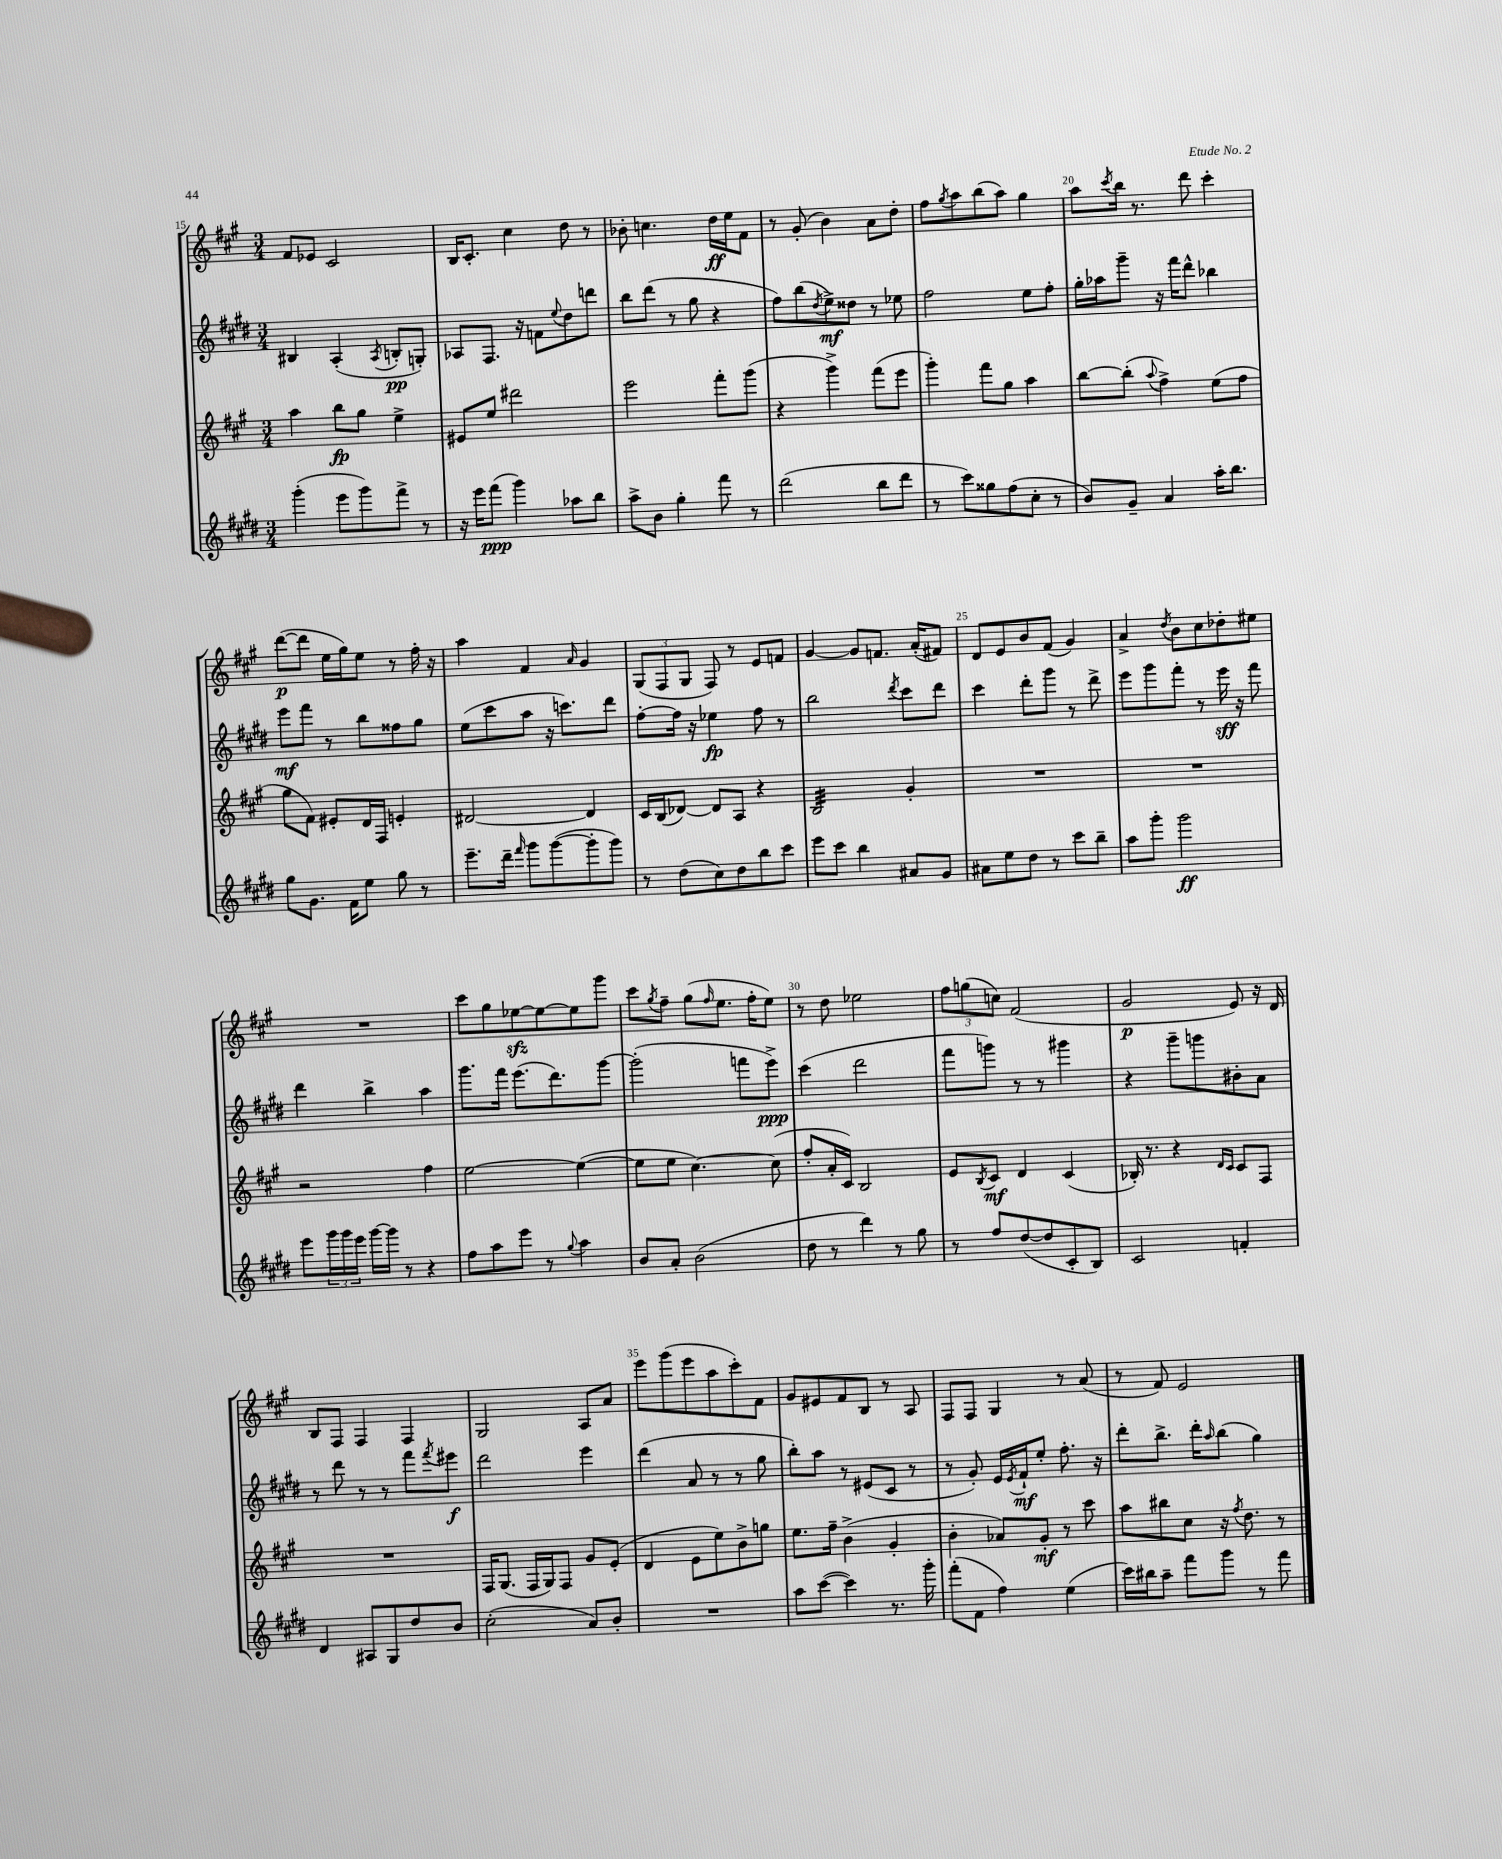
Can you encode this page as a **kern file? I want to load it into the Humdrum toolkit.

**kern	**dynam	**kern	**dynam	**kern	**dynam	**kern	**dynam
*part4	*part4	*part3	*part3	*part2	*part2	*part1	*part1
*staff4	*staff4	*staff3	*staff3	*staff2	*staff2	*staff1	*staff1
*clefG2	*	*clefG2	*	*clefG2	*	*clefG2	*
*k[f#c#g#d#]	*	*k[f#c#g#]	*	*k[f#c#g#d#]	*	*k[f#c#g#]	*
*M3/4	*	*M3/4	*	*M3/4	*	*M3/4	*
=15	=15	=15	=15	=15	=15	=15	=15
(4ggg#'\	.	4aa\	.	4B#X/	.	8f#/L	.
.	.	.	.	.	.	8e-X/J	.
8eee\L	.	8bb\L	fp	(4A'/	.	2c#/	.
8ggg#\)	.	8gg#\J	.	.	.	.	.
.	.	.	.	8qA/	.	.	.
8fff#^\J	.	4ee^\	.	8Bn'/L	pp	.	.
8r	.	.	.	8Gn'/J)	.	.	.
=16	=16	=16	=16	=16	=16	=16	=16
16r	.	8e#X/L	.	8A-X/L	.	16B/KL	.
16eee\KL	.	.	.	.	.	8.c#'/J	.
(8fff#\J	ppp	8ee/J	.	8.F#/J	.	.	.
4ggg#\)	.	2ddd#X\	.	.	.	4cc#\	.
.	.	.	.	16r	.	.	.
.	.	.	.	8fn\L	.	.	.
.	.	.	.	8qqee/	.	.	.
8aa-X\L	.	.	.	8dd#\	.	8dd\	.
8bb\J	.	.	.	8dddn\J	.	8r	.
=17	=17	=17	=17	=17	=17	=17	=17
8aa^\L	.	2eee\	.	8bb\L	.	8b-X'\	.
8b\J	.	.	.	(8ddd#\J	.	4.ccn\	.
4gg#'\	.	.	.	8r	.	.	.
.	.	.	.	8gg#\	.	.	.
8fff#\	.	8fff#'\L	.	4r	.	16dd\LL	ff
.	.	.	.	.	.	16ee\J	.
8r	.	(8ggg#\J	.	.	.	8f#\J	.
=18	=18	=18	=18	=18	=18	=18	=18
(2ddd#\	.	4r	.	8ff#\L)	.	8r	.
.	.	.	.	(8bb\	.	(8g#'/	.
.	.	.	.	8qdd#/	.	.	.
.	.	4ggg#^\)	.	8ee^\)	mf	4b\)	.
.	.	.	.	8dd##X\J	.	.	.
8bb\L	.	(8fff#\L	.	8r	.	8a\L	.
8ddd#\J	.	8eee\J	.	8ee-X\	.	8dd'\J	.
=19	=19	=19	=19	=19	=19	=19	=19
8r	.	4ggg#'\)	.	2ff#\	.	8ff#\L	.
.	.	.	.	.	.	8qgg#/	.
8ccc#\L)	.	.	.	.	.	8aa\	.
8gg##X\	.	8fff#\L	.	.	.	(8bb\	.
(8ff#\	.	8gg#\J	.	.	.	8aa\J)	.
8cc#'\J	.	4aa\	.	8ee\L	.	4gg#\	.
8r	.	.	.	8ff#'\J	.	.	.
=20	=20	=20	=20	=20	=20	=20	=20
8b/L)	.	[8bb\L	.	16gg#'\LL	.	8aa\L	.
.	.	.	.	16aa-X\J	.	.	.
.	.	.	.	.	.	8qccc#/	.
8g#~/J	.	(8bb'\J]	.	8ggg#~\J	.	16bb\Jk	.
.	.	.	.	.	.	8.r	.
.	.	8qqaa/	.	.	.	.	.
4a/	.	4ff#^\)	.	16r	.	.	.
.	.	.	.	16fff#\KL	.	.	.
.	.	.	.	8ddd#^^\J	.	8ddd\	.
16aa'\KL	.	(8ee\L	.	4bb-X\	.	4ccc#'\	.
8.bb\J	.	.	.	.	.	.	.
.	.	8ff#\J	.	.	.	.	.
!!LO:LB:g=z
=21	=21	=21	=21	=21	=21	=21	=21
8gg#\L	.	8gg#\L	.	8eee\L	mf	([8ddd\L	p
8.g#\J	.	8f#\J)	.	8fff#\J	.	8ddd\J]	.
.	.	8e#X'/L	.	8r	.	16ee\LL	.
16f#\KL	.	.	.	.	.	16gg#\J)	.
8ee\J	.	16d/L	.	8bb\L	.	8ee\J	.
.	.	16F#/JJ	.	.	.	.	.
8gg#\	.	4en'/	.	8ff##X\	.	8r	.
8r	.	.	.	8gg#\J	.	16ff#'\	.
.	.	.	.	.	.	16r	.
=22	=22	=22	=22	=22	=22	=22	=22
8.eee~\L	.	[2d#X/	.	(8ee\L	.	4aa\	.
.	.	.	.	8ccc#\	.	.	.
16ddd#~\Jk	.	.	.	.	.	.	.
16qqfff#/	.	.	.	.	.	.	.
8ggg#\L	.	.	.	8aa\J	.	4f#/	.
([8ggg#\	.	.	.	16r	.	.	.
.	.	.	.	8.cccn\L)	.	.	.
.	.	.	.	.	.	16qqa/	.
8ggg#'\]	.	4d#/]	.	.	.	4g#/	.
8ggg#\J)	.	.	.	8ddd#\J	.	.	.
=23	=23	=23	=23	=23	=23	=23	=23
8r	.	16c#/LL	.	[8ff#'\L	.	(12G#/L	.
.	.	(16B/J	.	.	.	.	.
.	.	.	.	.	.	12F#/	.
(8dd#\L	.	[8d-X/J)	.	16ff#\Jk]	.	.	.
.	.	.	.	.	.	12G#/J	.
.	.	.	.	16r	.	.	.
8cc#\)	.	8d-/L]	.	4ee-X\	fp	8F#/)	.
8dd#\	.	8A/J	.	.	.	8r	.
8bb\	.	4r	.	8ff#\	.	8e/L	.
8ccc#\J	.	.	.	8r	.	8fn/J	.
=24	=24	=24	=24	=24	=24	=24	=24
*	*	*tremolo	*	*	*	*	*
8eee\L	.	32B/LLL	.	2bb\	.	[4g#/	.
.	.	32B/	.	.	.	.	.
.	.	32B/	.	.	.	.	.
.	.	32B/	.	.	.	.	.
8ccc#\J	.	32B/	.	.	.	.	.
.	.	32B/	.	.	.	.	.
.	.	32B/	.	.	.	.	.
.	.	32B/	.	.	.	.	.
4bb\	.	32B/	.	.	.	8g#/L]	.
.	.	32B/	.	.	.	.	.
.	.	32B/	.	.	.	.	.
.	.	32B/	.	.	.	.	.
.	.	32B/	.	.	.	8.fn/J	.
.	.	32B/	.	.	.	.	.
.	.	32B/	.	.	.	.	.
.	.	32B/JJJ	.	.	.	.	.
*	*	*Xtremolo	*	*	*	*	*
.	.	.	.	8qddd#/	.	.	.
8a#X/L	.	4g#'/	.	8ccc#\L	.	.	.
.	.	.	.	.	.	(16a'/KL	.
8g#/J	.	.	.	8ddd#\J	.	8f#X/J)	.
=25	=25	=25	=25	=25	=25	=25	=25
8a#X\L	.	2.r	.	4ccc#\	.	8d/L	.
8ee\	.	.	.	.	.	8e/	.
8dd#\J	.	.	.	8ddd#'\L	.	8b/	.
8r	.	.	.	8ggg#\J	.	(8f#/J	.
8ccc#\L	.	.	.	8r	.	4g#/)	.
8bb~\J	.	.	.	8ddd#^\	.	.	.
=26	=26	=26	=26	=26	=26	=26	=26
8aa\L	.	2.r	.	8eee\L	.	4a^/	.
8ggg#'\J	.	.	.	8ggg#\	.	.	.
.	.	.	.	.	.	8qdd/	.
2ggg#\	ff	.	.	8fff#'\J	.	8b\L	.
.	.	.	.	8r	.	8cc#\	.
.	.	.	.	16eee\	sff	8dd-X'\	.
.	.	.	.	16r	.	.	.
.	.	.	.	8fff#\	.	8ee#X\J	.
!!LO:LB:g=z
=27	=27	=27	=27	=27	=27	=27	=27
8eee\L	.	2r	.	4ddd#\	.	2.r	.
24ggg#\L	.	.	.	.	.	.	.
24ggg#\	.	.	.	.	.	.	.
24eee\JJ	.	.	.	.	.	.	.
[16ggg#\LL	.	.	.	4bb^\	.	.	.
16ggg#\JJ]	.	.	.	.	.	.	.
8r	.	.	.	.	.	.	.
4r	.	4ff#\	.	4aa\	.	.	.
=28	=28	=28	=28	=28	=28	=28	=28
8ff#\L	.	[2ee\	.	8.ggg#\L	.	8ccc#\L	.
8aa\	.	.	.	.	.	8gg#\	.
.	.	.	.	16fff#\Jk	.	.	.
8eee\J	.	.	.	(8.eee\L	.	[8ee-Xzz\	.
8r	.	.	.	.	.	8ee-\_	.
.	.	.	.	8.ddd#\)	.	.	.
8qqgg#/	.	.	.	.	.	.	.
4aa\	.	(4ee\_	.	.	.	8ee-\]	.
.	.	.	.	[8ggg#\J	.	8ggg#\J	.
=29	=29	=29	=29	=29	=29	=29	=29
8b/L	.	8ee\L]	.	(2ggg#'\]	.	8ccc#\L	.
.	.	.	.	.	.	8qgg#/	.
8a'/J	.	8ee\J	.	.	.	8ff#~\J	.
(2b\	.	[4.cc#\)	.	.	.	(8gg#\L	.
.	.	.	.	.	.	16qqff#/	.
.	.	.	.	.	.	8.ee\J	.
.	.	.	.	8fffn\L	.	.	.
.	.	.	.	.	.	16ff#'\KL	.
.	.	(8cc#\]	.	8eee^\J)	ppp	8ee\J)	.
=30	=30	=30	=30	=30	=30	=30	=30
8dd#\	.	8ff#'/L	.	(4ccc#\	.	8r	.
8r	.	16a'/L	.	.	.	8dd\	.
.	.	16c#/JJ)	.	.	.	.	.
4ddd#\)	.	2B/	.	2ddd#\	.	2ee-X\	.
8r	.	.	.	.	.	.	.
8gg#\	.	.	.	.	.	.	.
=31	=31	=31	=31	=31	=31	=31	=31
8r	.	8e/L	.	8fff#\L	.	12ff#\L	.
.	.	.	.	.	.	(12ggn\	.
.	.	8qB/	.	.	.	.	.
8ff#/L	.	8c#/J	mf	8gggn\J)	.	.	.
.	.	.	.	.	.	12ccn\J)	.
([8dd#/	.	4d/	.	8r	.	(2f#/	.
8dd#/]	.	.	.	8r	.	.	.
8c#'/	.	(4c#/	.	4ggg#X\	.	.	.
8B/J)	.	.	.	.	.	.	.
=32	=32	=32	=32	=32	=32	=32	=32
2c#/	.	16B-X'/)	.	4r	.	2g#/	p
.	.	8.r	.	.	.	.	.
.	.	4r	.	8ggg#~\L	.	.	.
.	.	.	.	8gggn\	.	.	.
.	.	16qqd/LL	.	.	.	.	.
.	.	16qqc#/JJ	.	.	.	.	.
4fn'/	.	8c#/L	.	8b#X'\	.	8e/)	.
.	.	8F#/J	.	8a\J	.	16r	.
.	.	.	.	.	.	16d/	.
!!LO:LB:g=z
=33	=33	=33	=33	=33	=33	=33	=33
4d#/	.	2.r	.	8r	.	8B/L	.
.	.	.	.	8ddd#\	.	8F#/J	.
8A#X/L	.	.	.	8r	.	4F#/	.
8G#/	.	.	.	8r	.	.	.
8dd#/	.	.	.	8fff#\L	.	4F#/	.
.	.	.	.	8qfff#/	.	.	.
8b/J	.	.	.	8eee#X\J	f	.	.
=34	=34	=34	=34	=34	=34	=34	=34
(2cc#'\	.	16F#/KL	.	2ddd#\	.	2G#/	.
.	.	(8.G#/J	.	.	.	.	.
.	.	16F#/LL	.	.	.	.	.
.	.	16G#/J)	.	.	.	.	.
.	.	8F#/J	.	.	.	.	.
8a/L)	.	8g#/L	.	4eee\	.	8A/L	.
8b'/J	.	(8e'/J	.	.	.	8a/J	.
=35	=35	=35	=35	=35	=35	=35	=35
2.r	.	4d/	.	(4ddd#\	.	8eee\L	.
.	.	.	.	.	.	(8ggg#\	.
.	.	8e\L	.	8a/	.	8eee\	.
.	.	8ee\)	.	8r	.	8aa\	.
.	.	8b^\	.	8r	.	8ccc#'\)	.
.	.	8ggn\J	.	8gg#\	.	8f#\J	.
=36	=36	=36	=36	=36	=36	=36	=36
8aa\L	.	8.ee\L	.	8bb'\L)	.	8g#/L	.
([8ccc#\J	.	.	.	8aa\J	.	8e#X/	.
.	.	16ff#~\Jk	.	.	.	.	.
4ccc#\])	.	(4b^\	.	8r	.	8f#/	.
.	.	.	.	(8e#X/L	.	8B/J	.
8.r	.	4g#'/	.	8c#/J	.	8r	.
.	.	.	.	8r	.	8A/	.
16ggg#'\	.	.	.	.	.	.	.
=37	=37	=37	=37	=37	=37	=37	=37
(8fff#'\L	.	4b'\	.	8r	.	8F#/L	.
8f#\J	.	.	.	8g#'/)	.	8F#/J	.
4ff#\)	.	8a-X/L)	.	16e/LL	.	4G#/	.
.	.	.	.	8qe/	.	.	.
.	.	.	.	16f#`/J	mf	.	.
.	.	8g#'/J	mf	8ee'/J	.	.	.
(4ee\	.	8r	.	8.ff#'\	.	8r	.
.	.	8ccc#\	.	.	.	(8a/	.
.	.	.	.	16r	.	.	.
=38	=38	=38	=38	=38	=38	=38	=38
16ccc#\LL)	.	8aa\L	.	8ddd#'\L	.	8r	.
16bb#X\J	.	.	.	.	.	.	.
8aa~\J	.	8bb#X\	.	8.bb^\J	.	8f#/)	.
8fff#\L	.	8cc#\J	.	.	.	2e/	.
.	.	.	.	16ddd#'\KL	.	.	.
.	.	.	.	16qqaa/	.	.	.
8ggg#\J	.	16r	.	(8bb\J	.	.	.
.	.	8qff#/	.	.	.	.	.
.	.	8.dd\	.	.	.	.	.
8r	.	.	.	4gg#\)	.	.	.
8fff#\	.	8r	.	.	.	.	.
==	==	==	==	==	==	==	==
*-	*-	*-	*-	*-	*-	*-	*-
